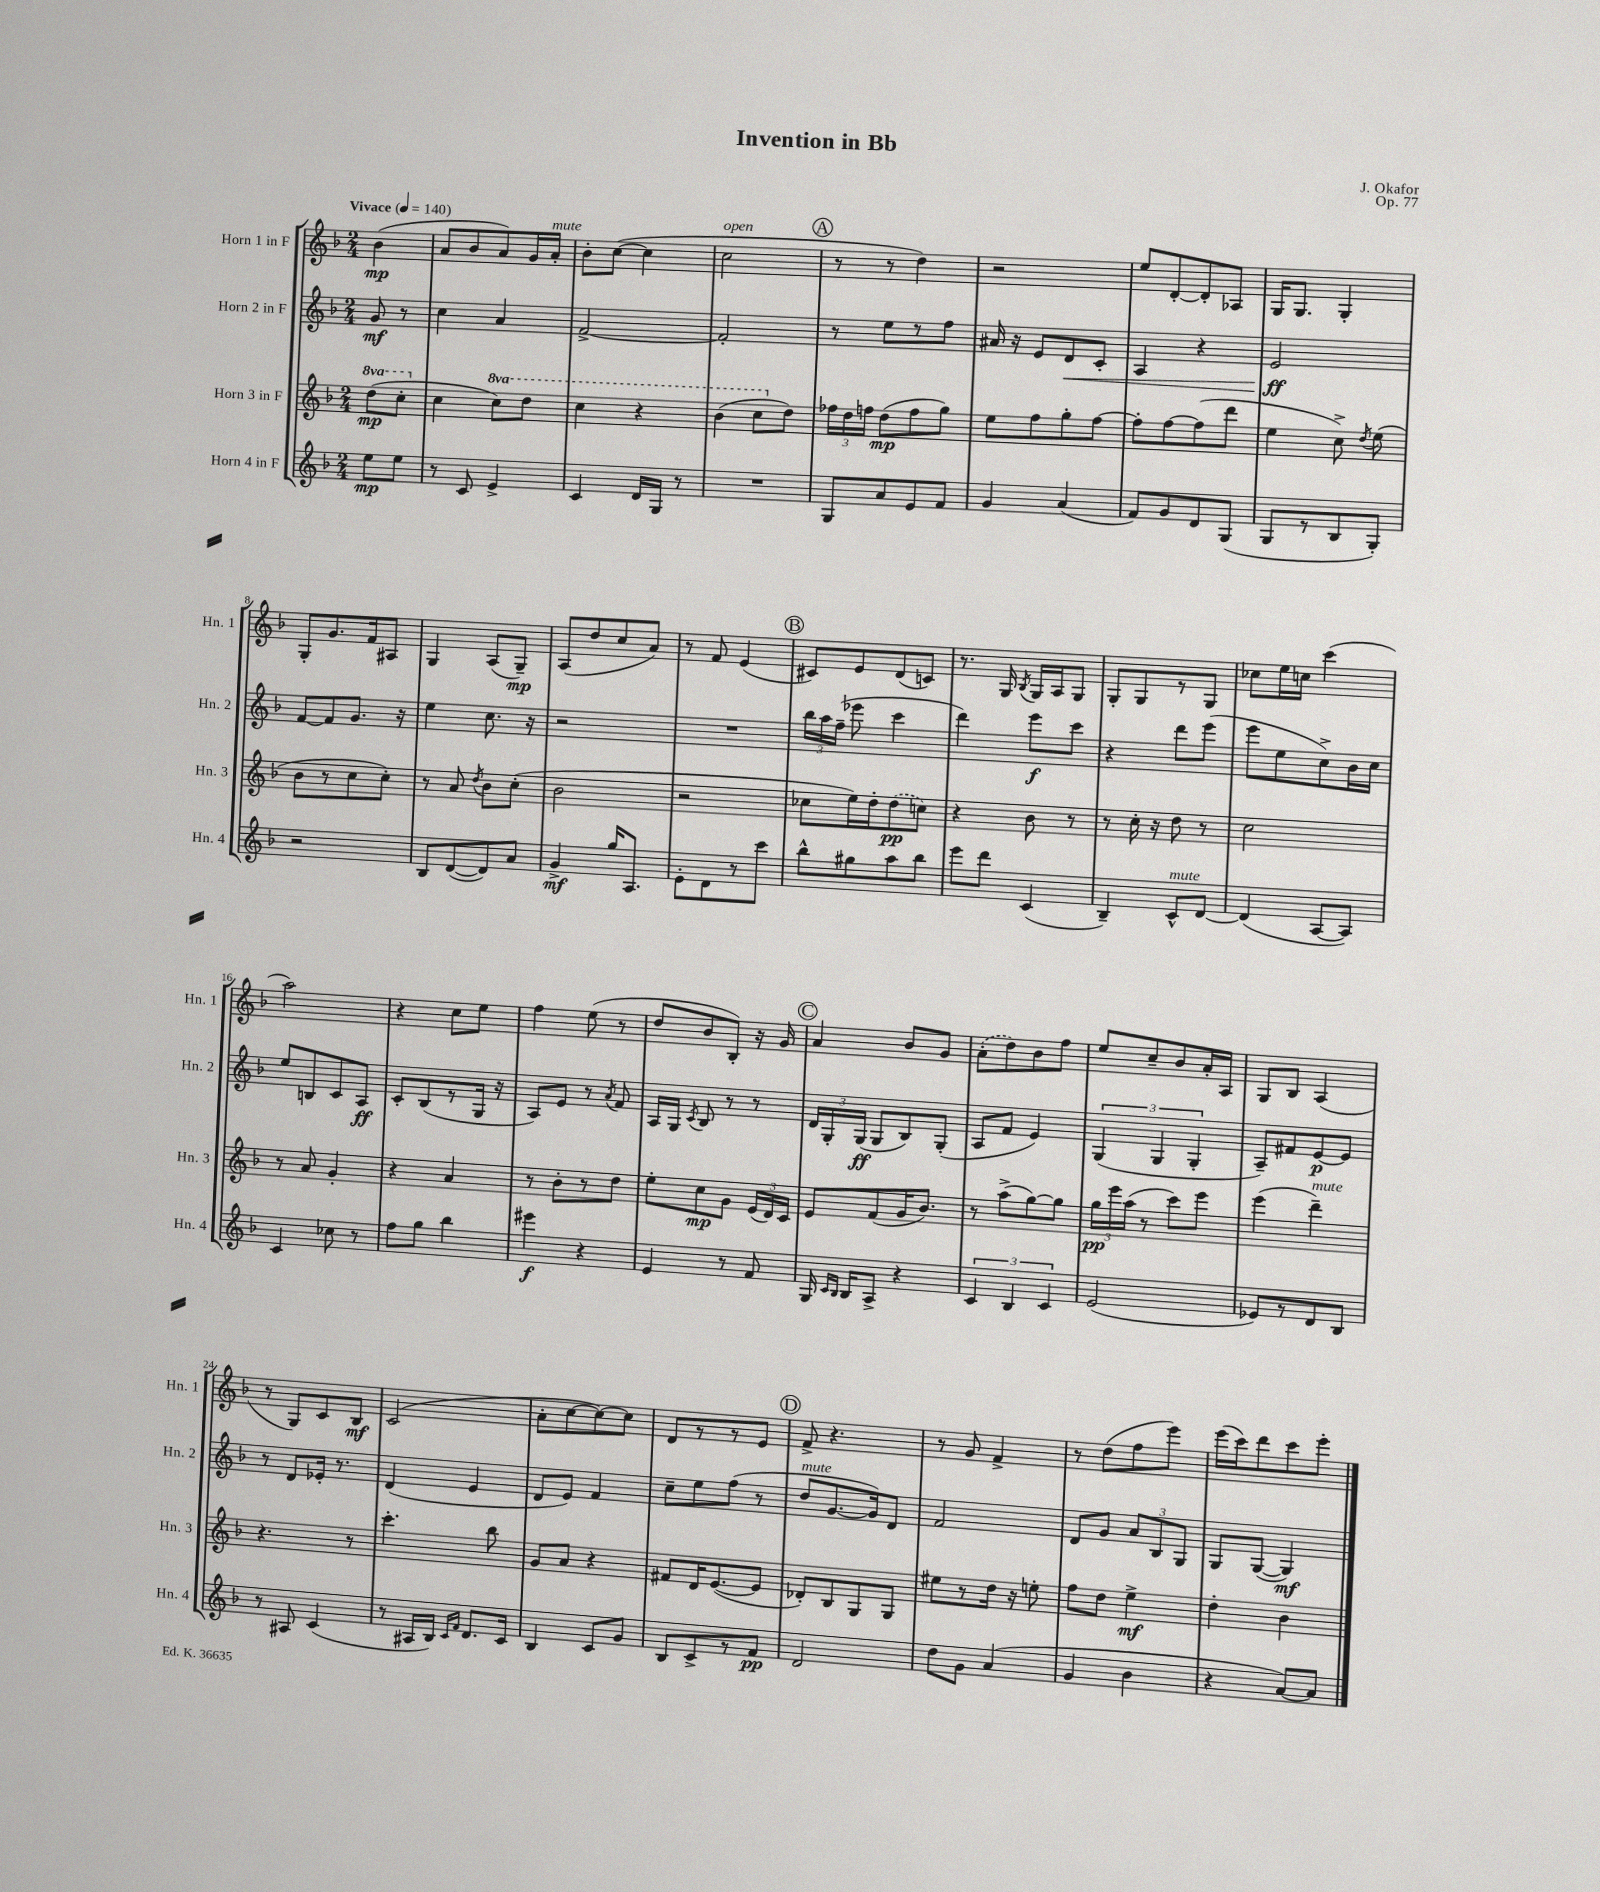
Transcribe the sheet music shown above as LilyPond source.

\header { title = "Invention in Bb" composer = "J. Okafor" opus = "Op. 77" }
<<
\new StaffGroup <<
\new Staff = "s0" \with { instrumentName = "Horn 1 in F" shortInstrumentName = "Hn. 1" } {
    \clef treble \key f \major \numericTimeSignature \time 2/4 \partial 4 \tempo "Vivace" 4 = 140
    \autoBeamOff bes'4\mp( |
    a'8[ bes'8 a'8) g'16 a'16]-.^\markup { \italic "mute" } |
    bes'8[-. c''8]~( c''4 |
    c''2^\markup { \italic "open" } |
    \mark \markup { \circle "A" } r8 r8 d''4) |
    r2 |
    e''8[ d'8~-. d'8-. aes8] |
    g16[ g8.] g4-. |
    g8[-. g'8. f'16 ais8] |
    g4 a8[( g8]--\mp) |
    a8[( d''8 c''8 a'8]) |
    r8 f'8 e'4( |
    \mark \markup { \circle "B" } cis'8[) e'8 d'8( c'8]) |
    r8. g16 \acciaccatura { bes8 } g16[ a16 g8] |
    g8[-. g8 r8 g8] |
    ces''8[ e''16 c''16] c'''4( |
    a''2) |
    r4 c''8[ e''8] |
    f''4 e''8( r8 |
    d''8[ bes'8 bes8]-.) r16 g'16 |
    \mark \markup { \circle "C" } a'4 bes'8[ g'8] |
    \once \slurDashed a'8[-.( d''8) bes'8 f''8] |
    e''8[ c''8-- bes'8 a'16-. a16] |
    g8[ bes8] a4( |
    r8 g8[) c'8 bes8]\mf |
    c'2( |
    a'8[-. c''8~ c''8~) c''8] |
    d'8[ r8 r8 e'8] |
    \mark \markup { \circle "D" } f'8-> r4. |
    r8 g'8 f'4-> |
    r8 d''8[( f''8 e'''8]) |
    e'''16[( c'''16) d'''8 c'''8 e'''8]-. \bar "|." |
}
\new Staff = "s1" \with { instrumentName = "Horn 2 in F" shortInstrumentName = "Hn. 2" } {
    \clef treble \key f \major \numericTimeSignature \time 2/4 \partial 4
    \autoBeamOff g'8\mf r8 |
    c''4 a'4 |
    f'2~-> |
    f'2-. |
    \mark \markup { \circle "A" } r8 e''8[ r8 f''8] |
    ais'16 r16 e'8[ d'8\< c'8]-. |
    a4 r4 |
    e'2\ff\! |
    f'8[~ f'8 g'8.] r16 |
    e''4 c''8. r16 |
    r2 |
    R2 |
    \mark \markup { \circle "B" } \tuplet 3/2 { bes''16[ a''16 f''16]--( } ees'''8 c'''4 |
    d'''4) e'''8[\f c'''8] |
    r4 d'''8[ e'''8]( |
    e'''8[ e''8 c''8->) bes'16 c''16] |
    e''8[ b8 c'8 a8]\ff |
    c'8[-. bes8( r8 g16] r16 |
    a8[) e'8] r8 \acciaccatura { a'8 } f'8 |
    a16[ g16] \acciaccatura { c'8 } bes8 r8 r8 |
    \mark \markup { \circle "C" } \tuplet 3/2 { d'16[ g16-. g16]\ff( } g8[ bes8) g8]-.( |
    a8[ f'8] e'4) |
    \tuplet 3/2 { g4( g4 g4-. } |
    a8[--) fis'8 e'8~\p e'8] |
    r8 d'8[ ees'16]-. r8. |
    d'4( e'4 |
    d'8[ e'8]) f'4 |
    c''8[-- e''8 f''8]( r8 |
    \mark \markup { \circle "D" } d''8[^\markup { \italic "mute" } g'8.~ g'16) d'8] |
    f'2 |
    d'8[ g'8] \tuplet 3/2 { a'8[ bes8 g8] } |
    g8[ g8]~( g4\mf) \bar "|." |
}
\new Staff = "s2" \with { instrumentName = "Horn 3 in F" shortInstrumentName = "Hn. 3" } {
    \clef treble \key f \major \numericTimeSignature \time 2/4 \set Staff.ottavationMarkups = #ottavation-simple-ordinals \partial 4
    \autoBeamOff \ottava #1 d'''8[\mp( c'''8]-. \ottava #0 |
    c''4 \ottava #1 c'''8[) d'''8] |
    c'''4 r4 |
    bes''4( c'''8[ \ottava #0 d''8]) |
    \mark \markup { \circle "A" } \tuplet 3/2 { fes''16[ d''16 f''16] } d''8[\mp( f''8 g''8]) |
    e''8[ f''8 g''8-. f''8]~ |
    f''8[-. f''8~ f''8( d'''8] |
    e''4 c''8->) \acciaccatura { d''8 } e''8( |
    bes'8[ r8 c''8 c''8]-.) |
    r8 a'8 \acciaccatura { d''8 } bes'8[ c''8]-.( |
    bes'2 |
    r2 |
    \mark \markup { \circle "B" } ces''8[ e''16) d''16-. \once \slurDashed d''8\pp( c''8]) |
    r4 bes'8 r8 |
    r8 c''16-. r16 d''8 r8 |
    c''2 |
    r8 a'8 g'4-. |
    r4 a'4 |
    r8 bes'8[-. r8 d''8] |
    e''8[-. c''8\mp g'8] \tuplet 3/2 { e'16[( d'16) c'16] } |
    \mark \markup { \circle "C" } e'8[ f'8( g'16 bes'8.]) |
    r8 a''8[->( g''8~) g''8] |
    \tuplet 3/2 { g''16[\pp e'''16 a''16]( } r8 c'''8[) e'''8] |
    e'''4( d'''4--^\markup { \italic "mute" }) |
    r4. r8 |
    c'''4.-. bes''8 |
    g'8[ a'8] r4 |
    fis'8[ d'16 e'8.~( e'8] |
    \mark \markup { \circle "D" } des'8[-.) bes8 g8 g8] |
    eis''8[ r8 d''16] r16 e''8-. |
    f''8[ d''8] e''4->\mf |
    d''4-. bes'4 \bar "|." |
}
\new Staff = "s3" \with { instrumentName = "Horn 4 in F" shortInstrumentName = "Hn. 4" } {
    \clef treble \key f \major \numericTimeSignature \time 2/4 \partial 4
    \autoBeamOff e''8[\mp e''8] |
    r8 c'8 e'4-> |
    c'4 d'16[ g16] r8 |
    R2 |
    \mark \markup { \circle "A" } g8[ a'8 e'8 f'8] |
    g'4 a'4( |
    f'8[) g'8 d'8 g8]( |
    g8[ r8 bes8 g8]-.) |
    r2 |
    bes8[ d'8~( d'8) a'8] |
    g'4->\mf g''16[ a8.] |
    e'8[-. d'8 r8 c'''8] |
    \mark \markup { \circle "B" } bes''8[-^ gis''8 a''8 bes''8] |
    e'''8[ d'''8] c'4( |
    bes4--) c'8[-^^\markup { \italic "mute" } d'8]~ |
    d'4( a8[~ a8]) |
    c'4 ces''8 r8 |
    f''8[ g''8] bes''4 |
    eis'''4\f r4 |
    e'4 r8 f'8 |
    \mark \markup { \circle "C" } g16 \grace { c'16[ bes16] } bes16[ a8]-> r4 |
    \tuplet 3/2 { c'4 bes4 c'4 } |
    e'2( |
    ees'8[) r8 d'8 bes8] |
    r8 ais8 c'4( |
    r8 ais16[ bes16]) \grace { c'16[ f'16] } d'8.[ c'16] |
    bes4 c'8[ g'8] |
    bes8[ c'8-> r8 f'8]\pp |
    \mark \markup { \circle "D" } d'2 |
    d''8[ g'8] a'4( |
    g'4 bes'4 |
    r4 a'8[~) a'8] \bar "|." |
}
>>
>>
